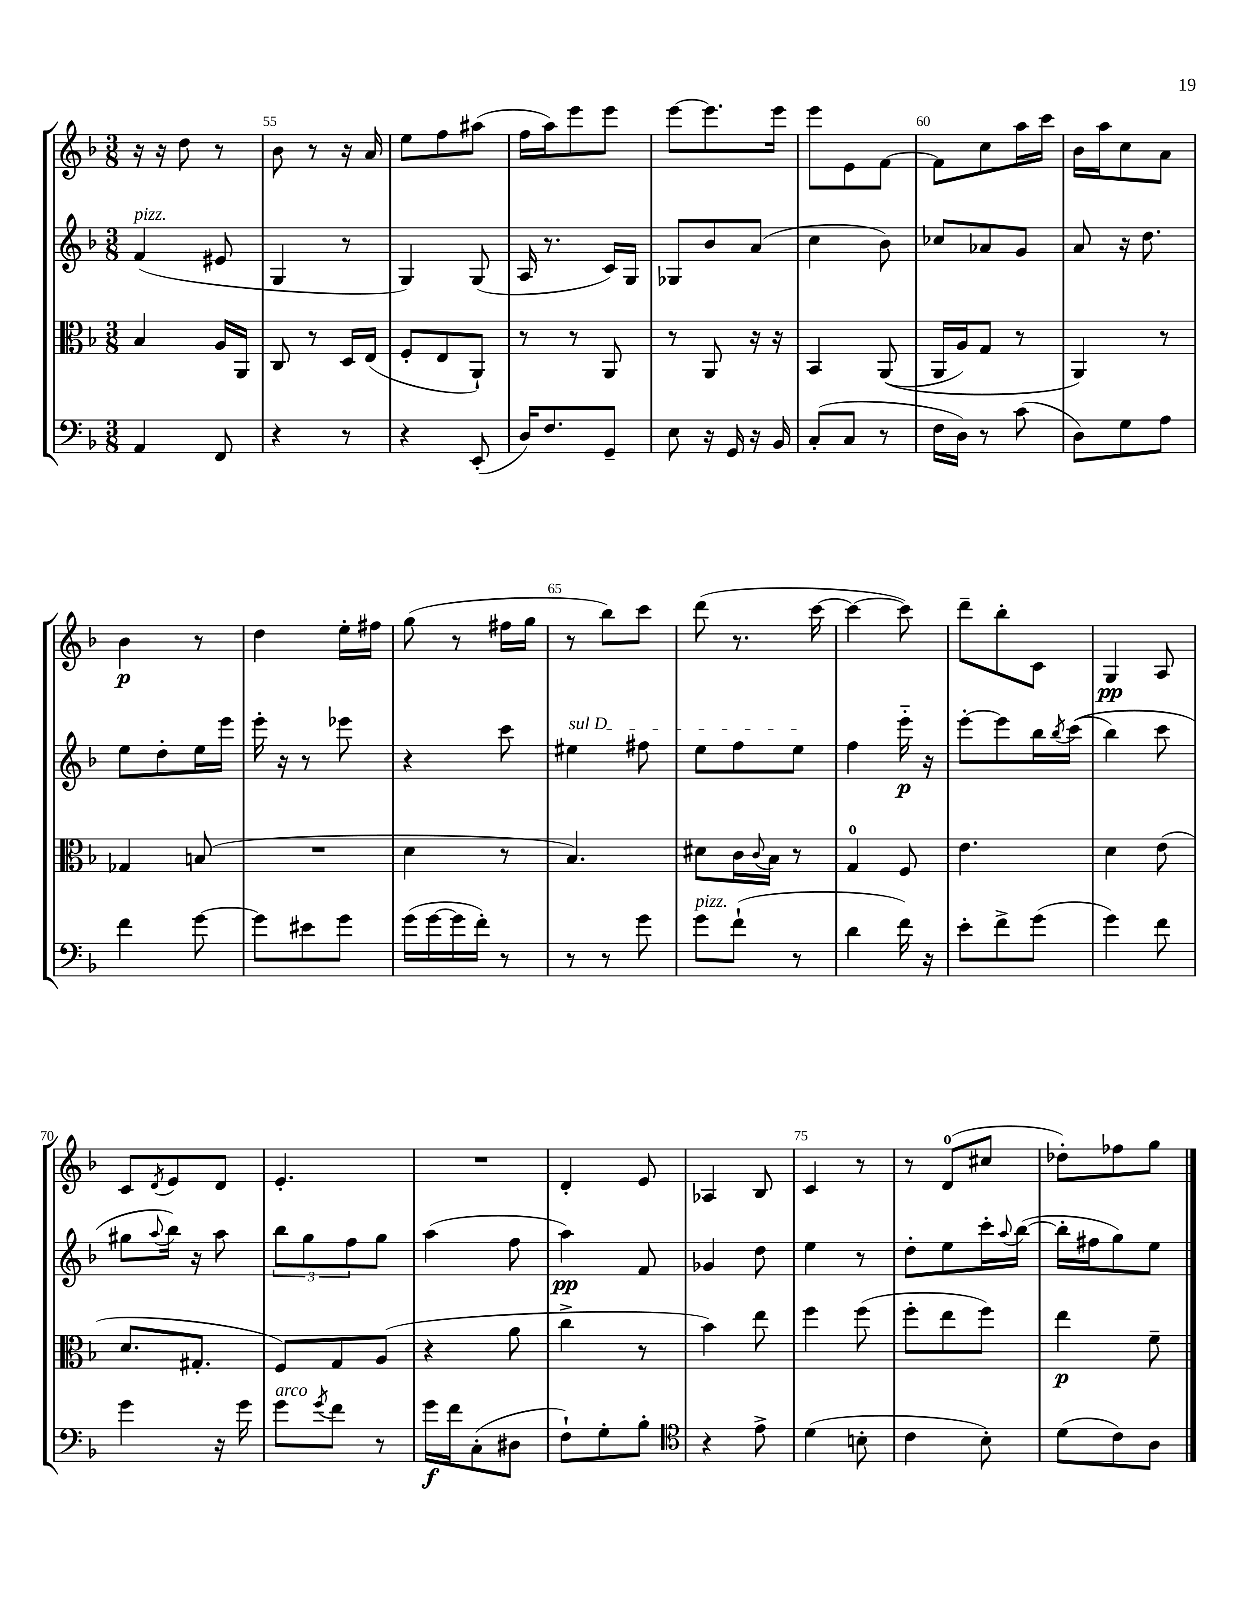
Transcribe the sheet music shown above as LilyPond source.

<<
\new StaffGroup <<
\new Staff = "s0" {
    \clef treble \key f \major \numericTimeSignature \time 3/8
    r16 r16 d''8 r8 |
    bes'8 r8 r16 a'16 |
    e''8 f''8 ais''8( |
    f''16 a''16) e'''8 e'''8 |
    e'''8~ e'''8. e'''16 |
    e'''8 e'8 f'8~ |
    f'8 c''8 a''16 c'''16 |
    bes'16 a''16 c''8 a'8 |
    bes'4\p r8 |
    d''4 e''16-. fis''16 |
    g''8( r8 fis''16 g''16 |
    r8 bes''8) c'''8 |
    d'''8( r8. c'''16~ |
    c'''4~ c'''8) |
    d'''8-- bes''8-. c'8 |
    g4\pp a8 |
    c'8 \acciaccatura { d'8 } e'8 d'8 |
    e'4.-. |
    R4. |
    d'4-. e'8 |
    aes4 bes8 |
    c'4 r8 |
    r8 d'8-0( cis''8 |
    des''8-.) fes''8 g''8 \bar "|." |
}
\new Staff = "s1" {
    \clef treble \key f \major \numericTimeSignature \time 3/8
    f'4^\markup { \italic "pizz." }( eis'8 |
    g4 r8 |
    g4) g8( |
    a16 r8. c'16) g16 |
    ges8 bes'8 a'8( |
    c''4 bes'8) |
    ces''8 aes'8 g'8 |
    a'8 r16 d''8. |
    e''8 d''8-. e''16 e'''16 |
    e'''16-. r16 r8 ees'''8 |
    r4 c'''8 |
    \once \override TextSpanner.bound-details.left.text = \markup { \italic "sul D" } eis''4\startTextSpan fis''8 |
    e''8 f''8 e''8\stopTextSpan |
    f''4 e'''16-_\p r16 |
    e'''8~-. e'''8 bes''16 \acciaccatura { bes''8 } c'''16(\( |
    bes''4) c'''8 |
    gis''8 \appoggiatura { a''8 } bes''16\) r16 a''8 |
    \tuplet 3/2 { bes''8 g''8 f''8 } g''8 |
    a''4( f''8 |
    a''4\pp) f'8 |
    ges'4 d''8 |
    e''4 r8 |
    d''8-. e''8 c'''16-. \appoggiatura { a''8 } bes''16~( |
    bes''16-. fis''16 g''8) e''8 \bar "|." |
}
\new Staff = "s2" {
    \clef alto \key f \major \numericTimeSignature \time 3/8
    bes4 a16 a,16 |
    c8 r8 d16 e16( |
    f8-. e8 a,8-!) |
    r8 r8 a,8 |
    r8 a,8 r16 r16 |
    bes,4 a,8(\( |
    a,16 a16) g8 r8 |
    a,4\) r8 |
    ges4 b8( |
    R4. |
    d'4 r8 |
    bes4.) |
    dis'8 c'16 \appoggiatura { c'8 } bes16 r8 |
    g4-0 f8 |
    e'4. |
    d'4 e'8( |
    d'8. gis8.-. |
    f8) g8 a8( |
    r4 a'8 |
    c''4-> r8 |
    bes'4) e''8 |
    f''4 f''8( |
    f''8-. e''8 f''8) |
    e''4\p f'8-- \bar "|." |
}
\new Staff = "s3" {
    \clef bass \key f \major \numericTimeSignature \time 3/8
    a,4 f,8 |
    r4 r8 |
    r4 e,8-.( |
    d16) f8. g,8-- |
    e8 r16 g,16 r16 bes,16 |
    c8-.( c8 r8 |
    f16 d16) r8 c'8( |
    d8) g8 a8 |
    f'4 g'8~ |
    g'8 eis'8 g'8 |
    g'16( g'16~ g'16 f'16-.) r8 |
    r8 r8 g'8 |
    g'8^\markup { \italic "pizz." } f'8-!( r8 |
    d'4 f'16) r16 |
    e'8-. f'8-> g'8( |
    g'4) f'8 |
    g'4 r16 g'16 |
    g'8^\markup { \italic "arco" } \acciaccatura { g'8 } f'8 r8 |
    g'16\f f'16 c8-.( dis8 |
    f8-!) g8-. bes8-. |
    \clef tenor r4 e'8-> |
    d'4( b8-. |
    c'4 bes8-.) |
    d'8( c'8) a8 \bar "|." |
}
>>
>>
\layout { \context { \Score currentBarNumber = #54 \override BarNumber.break-visibility = ##(#f #t #t) barNumberVisibility = #(every-nth-bar-number-visible 5) } }
